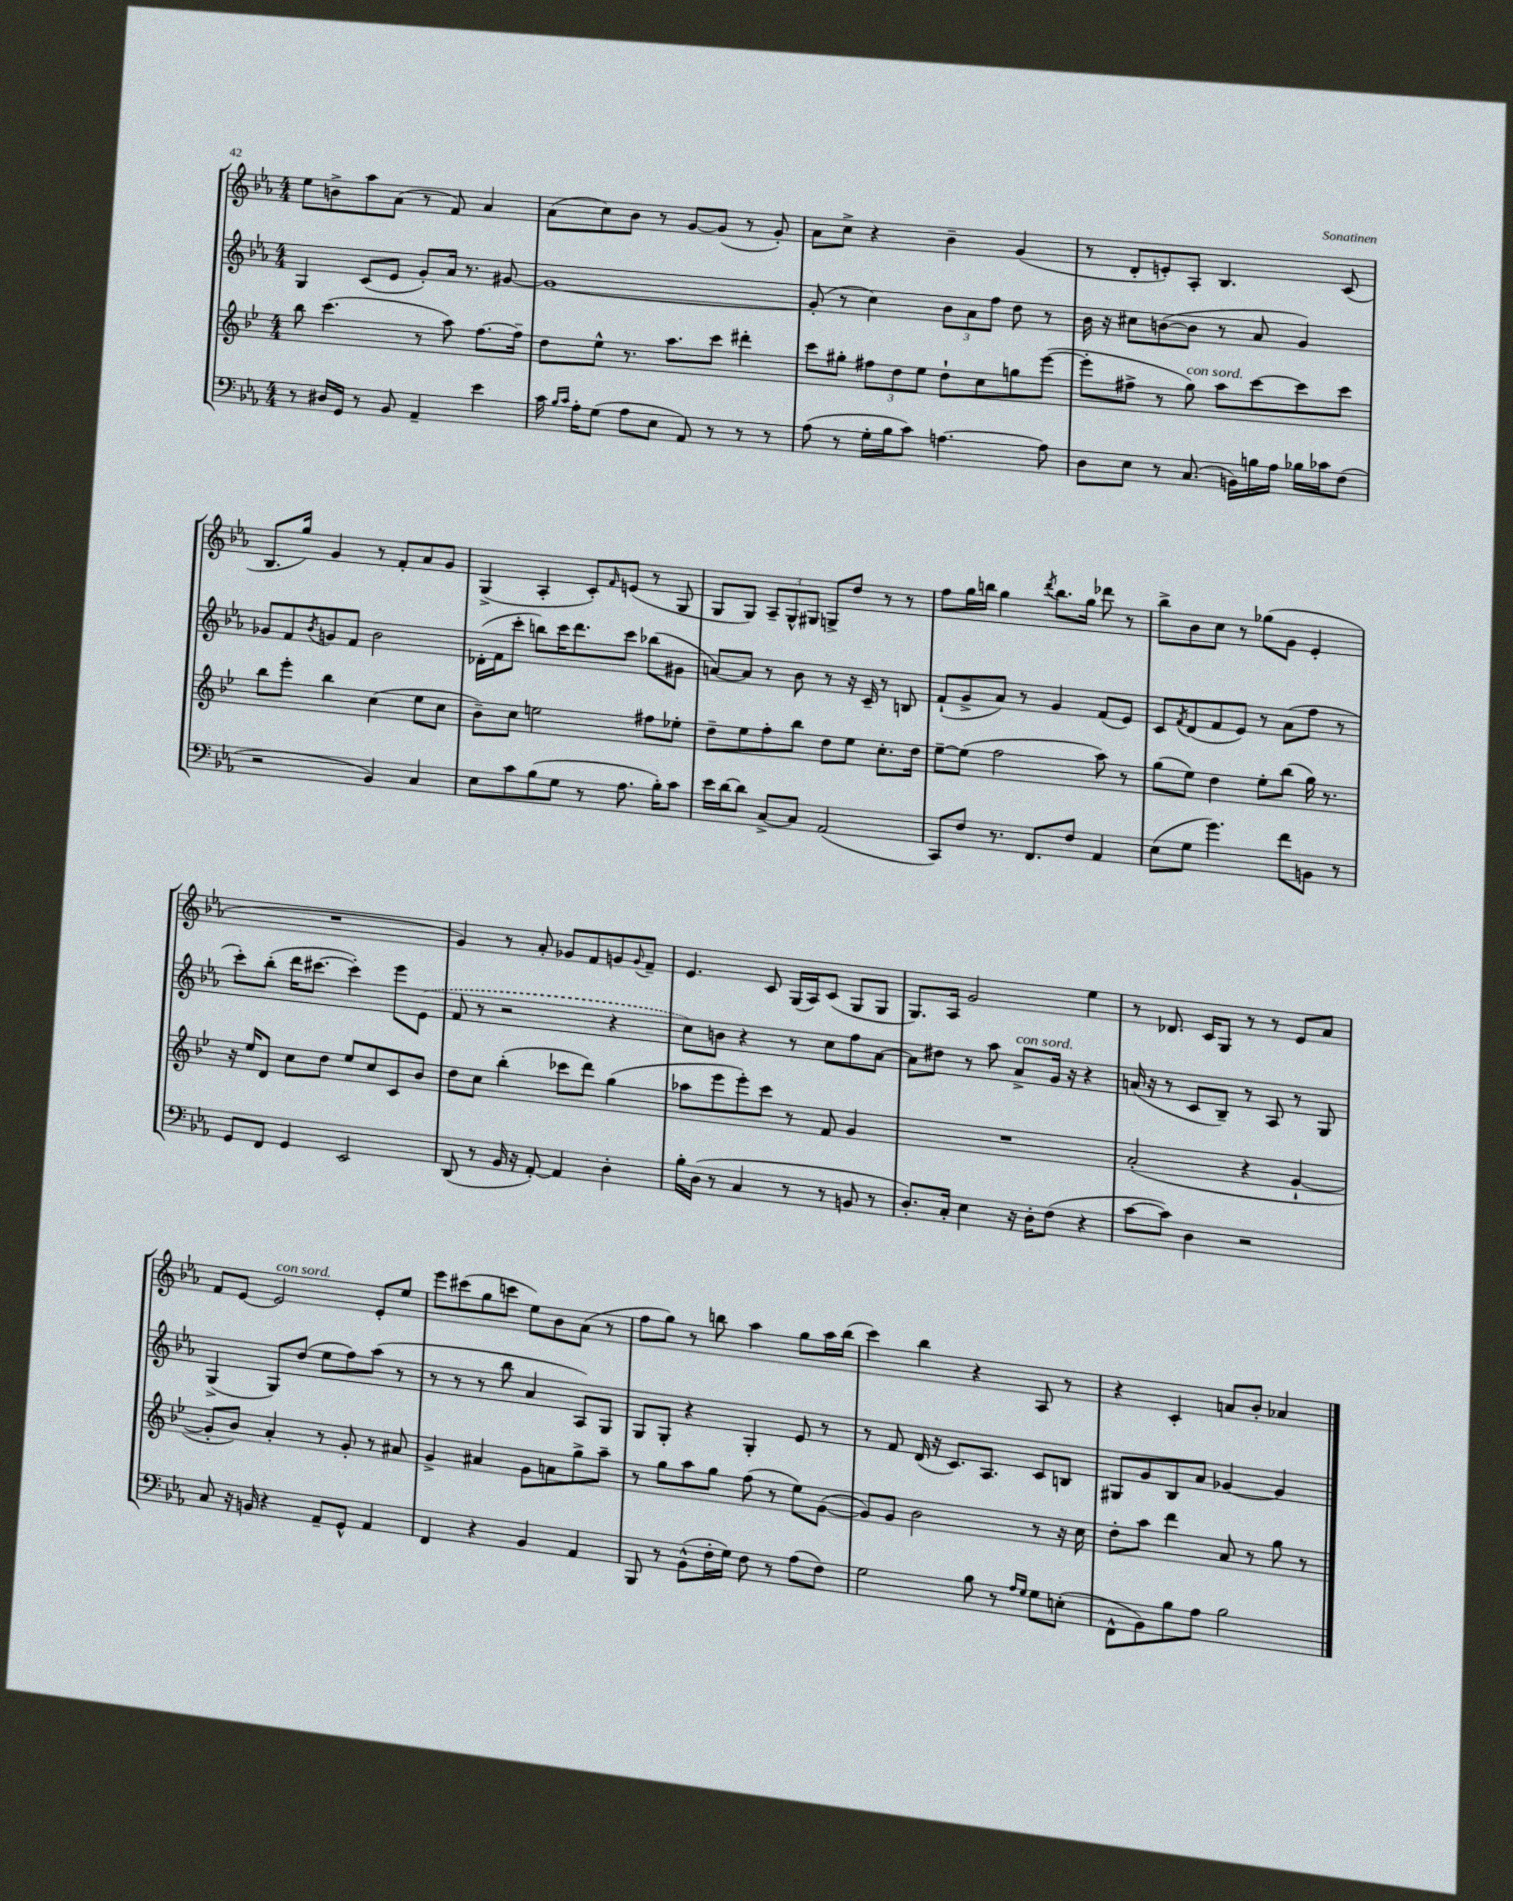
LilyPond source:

<<
\new StaffGroup <<
\new Staff = "s0" {
    \clef treble \key ees \major \numericTimeSignature \time 4/4
    ees''8 b'8-> aes''8 aes'8( r8 f'8) aes'4 |
    aes'8( c''8) bes'8 r8 g'8~ g'8( r8 g'8-.) |
    aes'8 c''8-> r4 bes'4-- g'4( |
    r8 d'8-. e'8-.) aes8-. bes4. c'8( |
    bes8. g''16) g'4 r8 f'8-. aes'8 g'8 |
    g4->( aes4-. c'8-.) \grace { f'16 } e'8( r8 g8 |
    g8 g8) \tuplet 3/2 { aes8-- g8-^ gis8 } g8-> d''8 r8 r8 |
    f''8 g''16 b''16 g''4 \acciaccatura { d'''8 } b''8. g''16 des'''8 r8 |
    bes''8-> bes'8 c''8 r8 ges''8( g'8 ees'4-. |
    R1 |
    g'4) r8 aes'8-. ges'8 f'8 g'8 \appoggiatura { g'8 } f'8-- |
    ees'4. c'8 g16( aes16) c'8( g8 g8 |
    g8.) aes16 g'2 ees''4 |
    r8 des'8. c'16 g8 r8 r8 ees'8 aes'8 |
    f'8 ees'8~ ees'2^\markup { \italic "con sord." } ees'8-. ees''8 |
    ees'''8 cis'''8( g''8 c'''8 ees''8) bes'8 aes'8( r8 |
    f''8 g''8) r8 b''8 aes''4 g''8 aes''16 b''16( |
    c'''4) bes''4 r4 aes8 r8 |
    r4 c'4-. a'8 bes'8-. aes'4 \bar "|." |
}
\new Staff = "s1" {
    \clef treble \key ees \major \numericTimeSignature \time 4/4
    g4 c'8( ees'8 g'8-.) aes'16 r8. gis'8~ |
    gis'1~ |
    gis'8-.( r8 c''4) \tuplet 3/2 { bes'8 aes'8 f''8 } d''8 r8 |
    bes'16 r16 cis''8 b'8~( b'8 r8 aes'8 g'4) |
    ges'8 f'8 \acciaccatura { bes'8 } g'8 f'8 bes'2 |
    des'16-.( f'16 c'''8-. b''8) c'''16 d'''8. c'''8 bes''8( gis'8 |
    a'8~) a'8 r8 bes'8 r8 r16 c'16-- r8 b8 |
    f'8-!( g'8-> aes'8) r8 g'4 f'8( ees'8) |
    c'8 \acciaccatura { f'8 } d'8( f'8 ees'8) r8 aes'8( f''8 r8 |
    c'''8-.) bes''8-.( d'''16 cis'''8.~ cis'''4-.) ees'''8 \once \slurDashed ees'8( |
    f'8 r8 r2 r4 |
    c''8) b'8 r4 r8 c''8 f''8 aes'8~ |
    aes'8 dis''8 r8 aes''8 aes'8->^\markup { \italic "con sord." } g'16 r16 r4 |
    a'16( r16 r8 c'8 bes8--) r8 aes8 r8 g8 |
    g4->( g8) d''8( ees''8 f''8) aes''8( r8 |
    r8 r8 r8 bes''8 aes'4 aes8) g8 |
    g8 g8-. r4 g4-. ees'8 r8 |
    r8 f'8 d'16( r16 c'8.) aes8. c'8 b8 |
    gis8 g'8 bes8 aes'8 ges'4~ ges'4 \bar "|." |
}
\new Staff = "s2" {
    \clef treble \key bes \major \numericTimeSignature \time 4/4
    bes''8 c'''4.( r8 a''8) f''8.~ f''16-- |
    d''8 ees''8-^ r8. a''8. c'''8 dis'''4-. |
    c'''8 gis''8-. \tuplet 3/2 { fis''8 d''8 ees''8 } d''8-! c''8 g''8 ees'''8~( |
    ees'''8-. fis''8-> r8 g''8^\markup { \italic "con sord." }) a''8 c'''8~ c'''8 c'''8 |
    bes''8 ees'''8-. bes''4 c''4( ees''8 c''8 |
    bes'8--) c''8 e''2 fis''8 ees''8-. |
    d''8-- ees''8 f''8-. bes''8 d''8 ees''8 c''8.-. d''16 |
    ees''8~-- ees''8( f''2 a''8) r8 |
    g''8( ees''8) d''4 ees''8-. bes''8( g''16) r8. |
    r16 ees''16 d'8 c''8 d''8 ees''8 c''8 c'8 bes'8 |
    d''8 c''8 bes''4-.( ces'''8 d'''8) g''4( |
    aes''8 ees'''8 ees'''8-.) c'''8 r8 f'8 g'4 |
    R1 |
    a'2-.( r4 g'4~-! |
    g'8-. bes'8) a'4-. r8 g'8-. r8 ais'8 |
    g'4-> ais'4 g'8 a'8 g''8-> a''8-- |
    r8 g''8 a''8 g''8 f''8( r8 ees''8) g'8~( |
    g'8) g'8 bes'2 r8 r16 c''16 |
    d''8-. a''8 d'''4 a'8 r8 g''8 r8 \bar "|." |
}
\new Staff = "s3" {
    \clef bass \key ees \major \numericTimeSignature \time 4/4
    r8 dis16 g,16 r8 bes,8 aes,4-- ees'4 |
    c'16 \grace { bes16 c'16 } aes16-. g8( aes8 ees8 aes,8) r8 r8 r8 |
    aes8( r8 g16-. bes16 c'8) a4.~ a8 |
    d8 ees8 r8 c8.( b,16) b16 aes16 bes16 ces'16 f8( |
    r2 bes,4) c4 |
    ees8 c'8 bes8( g8 r8 aes8. bes16-.) c'8 |
    ees'16 d'16~ d'8 c8~-> c8 aes,2( |
    c,8) f8 r8. f,8. f8 aes,4 |
    ees8( g8 g'4.) f'8 b,8 r8 |
    g,8 f,8 g,4 ees,2 |
    d,8( r8 bes,16 r16 aes,8~-.) aes,4 d4-. |
    bes16-. d16( r8 c4 r8 r8 b,8 r8 |
    d8.-.) c16-. ees4 r16 d16-. f8( r4 |
    c'8~ c'8) d4 r2 |
    c8 r16 b,16 r4 aes,8-- g,8-^ aes,4 |
    f,4 r4 bes,4 aes,4 |
    bes,,8 r8 bes,8-^( f16-. g16) f8 r8 aes8( f8) |
    g2 bes8 r8 \grace { aes16 g16 } g8 e8-.( |
    f,8-^ bes,8) bes8 aes8 bes2 \bar "|." |
}
>>
>>
\layout { \context { \Score \remove "Bar_number_engraver" } }
